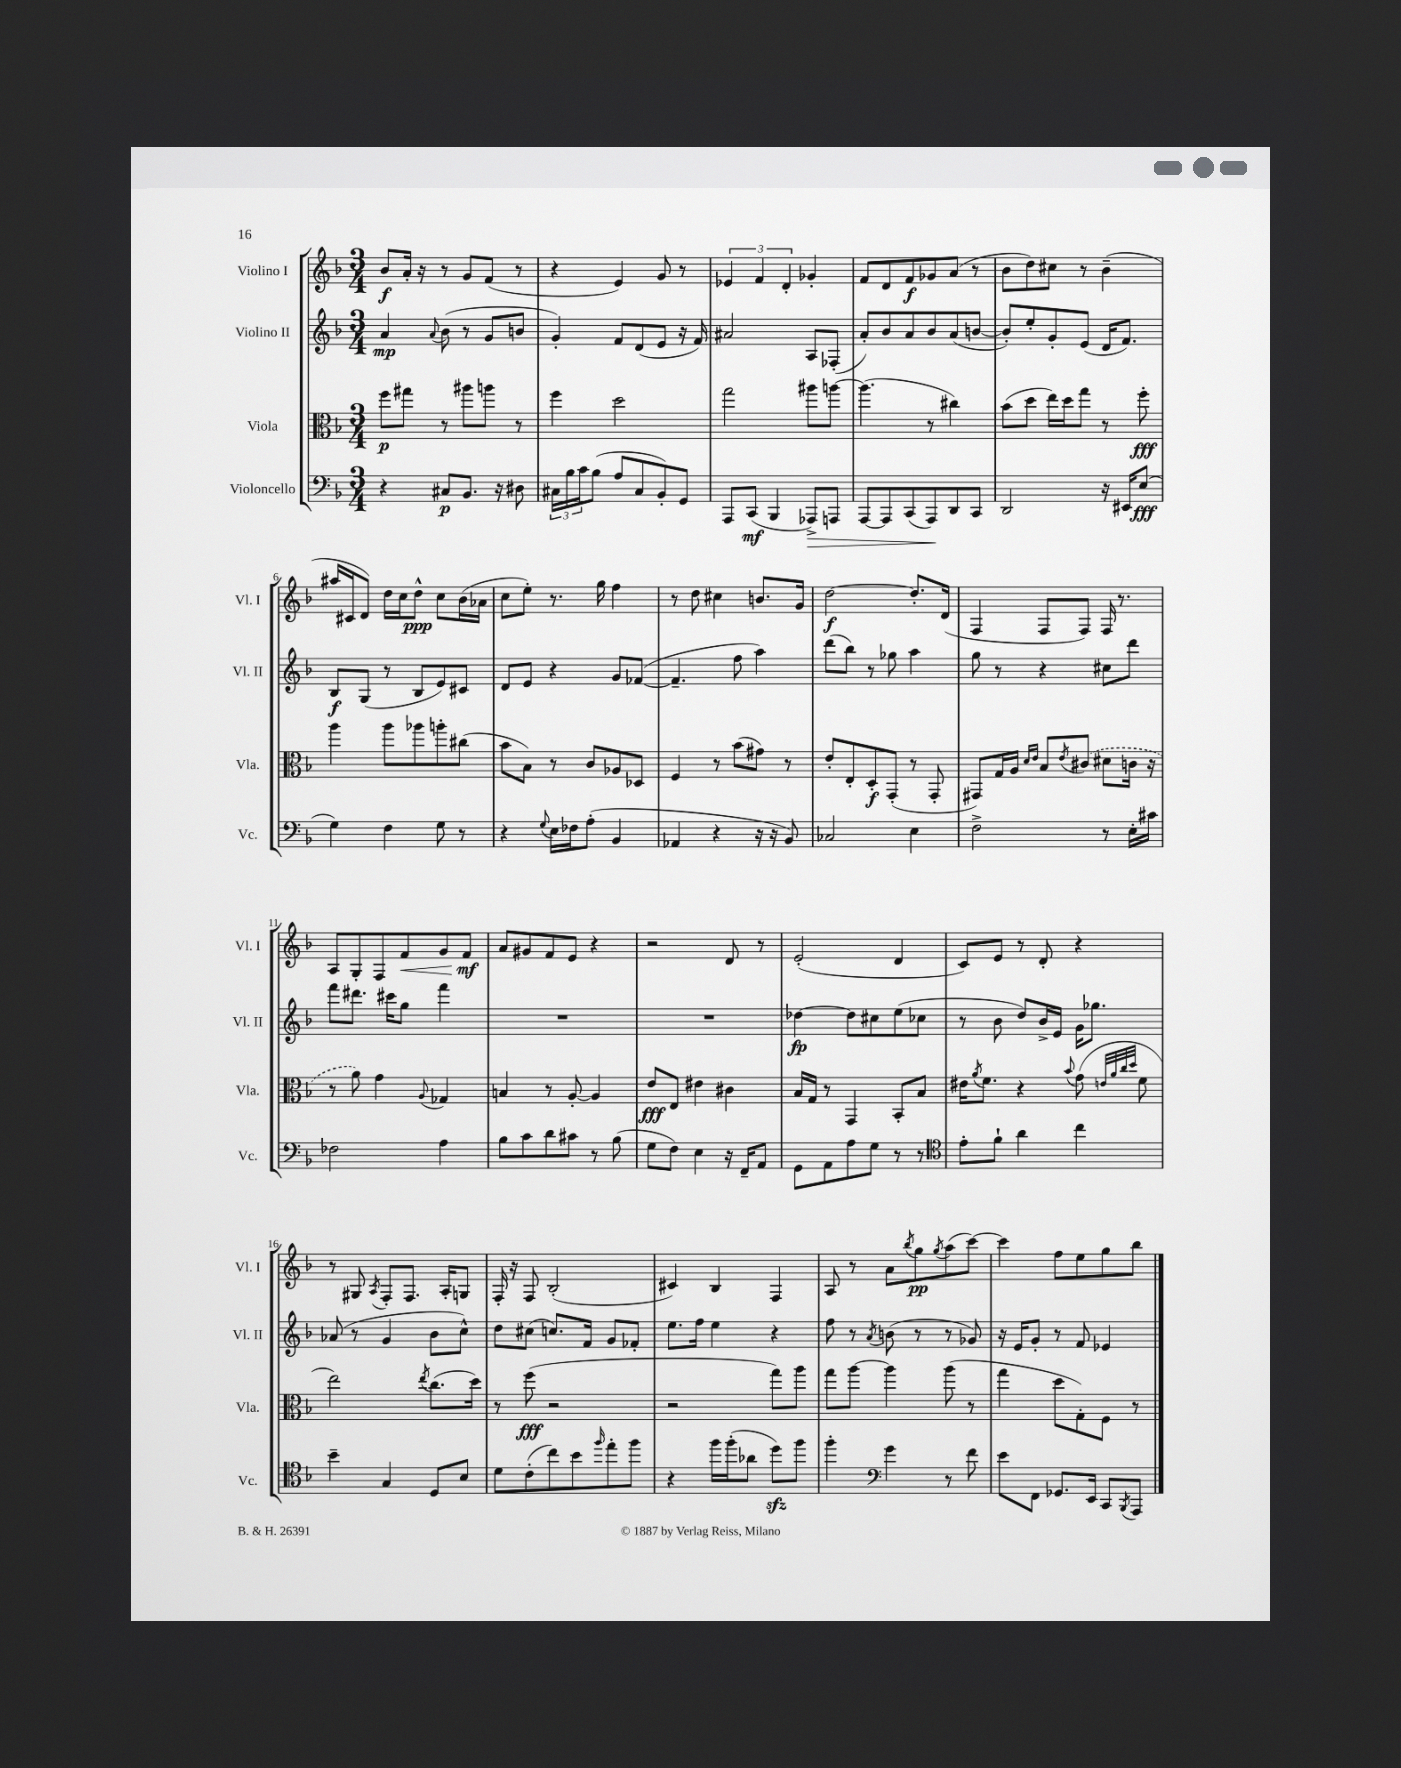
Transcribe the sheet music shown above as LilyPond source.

<<
\new StaffGroup <<
\new Staff = "s0" \with { instrumentName = "Violino I" shortInstrumentName = "Vl. I" } {
    \clef treble \key f \major \numericTimeSignature \time 3/4
    bes'8\f a'16-. r16 r8 g'8 f'8( r8 |
    r4 e'4) g'8 r8 |
    \tuplet 3/2 { ees'4 f'4 d'4-. } ges'4-. |
    f'8 d'8 f'8\f ges'8 a'8( r8 |
    bes'8 d''8) cis''8 r8 bes'4--( |
    ais''16 cis'16 d'8) d''16 c''16 d''8-^\ppp c''8 bes'16( aes'16 |
    c''8 e''8-.) r8. g''16 f''4 |
    r8 d''8 cis''4 b'8. g'16 |
    d''2~\f d''8.-. d'16( |
    f4 f8 f8) f16 r8. |
    a8 g8-. f8 f'8\< g'8 f'8\mf\! |
    a'8 gis'8 f'8 e'8 r4 |
    r2 d'8 r8 |
    e'2-.( d'4 |
    c'8) e'8 r8 d'8-. r4 |
    r8 gis8 \acciaccatura { a8 } f8-. f8. a16-. g8 |
    f16-. r16 f8 bes2-.( |
    cis'4) bes4 f4 |
    a8 r8 a'8 \acciaccatura { bes''8 } g''8\pp \acciaccatura { g''8 } a''8( c'''8~) |
    c'''4 f''8 e''8 g''8 bes''8 \bar "|." |
}
\new Staff = "s1" \with { instrumentName = "Violino II" shortInstrumentName = "Vl. II" } {
    \clef treble \key f \major \numericTimeSignature \time 3/4
    a'4\mp \appoggiatura { a'8 } bes'8( r8 g'8 b'8 |
    g'4-.) f'8 d'8( e'8 r16 f'16) |
    ais'2 a8 fes8-.( |
    a'8-.) bes'8 a'8 bes'8 a'8( b'8~ |
    b'8-.) e''8-. g'8-. e'8( d'16 f'8.) |
    bes8\f g8( r8 bes8 e'8) cis'8 |
    d'8 e'8 r4 g'8 fes'8~( |
    fes'4.-- f''8 a''4) |
    d'''8( bes''8) r8 ges''8 a''4 |
    g''8 r8 r4 cis''8 d'''8 |
    f'''8 dis'''8. cis'''16 g''8 f'''4 |
    R2. |
    R2. |
    des''4~\fp des''8 cis''8 e''8( ces''8 |
    r8 bes'8 d''8) bes'16-> e'16 g'16 ges''8. |
    aes'8( r8 g'4 bes'8 c''8-^) |
    d''8 cis''8( c''8.) f'16 g'8 fes'8-. |
    e''8. f''16 e''4 r4 |
    f''8 r8 \acciaccatura { a'8 } b'8( r8 r8 ges'8) |
    r16 e'16 g'8-. r8 f'8 ees'4 \bar "|." |
}
\new Staff = "s2" \with { instrumentName = "Viola" shortInstrumentName = "Vla." } {
    \clef alto \key f \major \numericTimeSignature \time 3/4
    f''8\p gis''8 r8 ais''8 a''8 r8 |
    f''4 d''2 |
    g''2 ais''8 a''8~ |
    a''4.( r8 cis''4) |
    bes'8( d''8 e''16) d''16 g''8 r8 f''8-.\fff |
    a''4 a''8 aes''8 a''8-. cis''8( |
    bes'8 bes8) r8 c'8 aes8 des8 |
    f4 r8 bes'8( gis'8) r8 |
    e'8-. e8-. d8-.\f g,8-.( r8 g,8-. |
    gis,8) g16 a16 \grace { d'16 e'16 } bes8 \acciaccatura { e'8 } \once \slurDashed cis'8( dis'8 c'16 r16 |
    r8 a'8) g'4 \appoggiatura { a8 } ges4 |
    b4 r8 a8~-. a4 |
    e'8\fff e8 eis'4 cis'4 |
    bes16 g16 r8 g,4 bes,8-. bes8 |
    eis'16 \acciaccatura { a'8 } f'8. r4 \appoggiatura { bes'8 } g'8( \grace { e'32 a'32 c''32 d''32 } f'8 |
    e''2) \acciaccatura { e''8 } c''8.( d''16) |
    r8 f''8\fff( r2 |
    r2 g''8) a''8 |
    g''8 a''8~ a''4 a''8( r8 |
    g''4 d''8 g8-.) f8 r8 \bar "|." |
}
\new Staff = "s3" \with { instrumentName = "Violoncello" shortInstrumentName = "Vc." } {
    \clef bass \key f \major \numericTimeSignature \time 3/4
    r4 cis8\p bes,8. r16 dis8 |
    \tuplet 3/2 { cis16 bes16 c'16 } bes8( a8 cis8 bes,8-.) g,8 |
    a,,8 c,8\mf( bes,,4 aes,,8->\>) a,,8 |
    a,,8~ a,,8 c,8( a,,8\!) d,8 c,8 |
    d,2 r16 eis,16 e8\fff( |
    g4) f4 g8 r8 |
    r4 \appoggiatura { g8 } e16 fes16 a8-.( bes,4 |
    aes,4 r4 r16 r16 bes,8) |
    ces2 e4 |
    f2-> r8 e16-. cis'16 |
    fes2 a4 |
    bes8 c'8 d'8 cis'8 r8 bes8( |
    g8 f8) e4 r16 f,16-- a,8 |
    g,8 a,8 a8 g8 r8 r8 |
    \clef tenor e'8-. f'8-! a'4 c''4 |
    bes'4-- g4 d8 bes8 |
    d'8 c'8-.( c''8) bes'8 \grace { f''16 } e''8-. f''8 |
    r4 f''16 f''16-.( aes'8 d''8\sfz) f''8 |
    f''4-. \clef bass g'4 r8 f'8 |
    e'8 f,8 ges,8. e,16 c,8 \acciaccatura { bes,,8 } a,,8 \bar "|." |
}
>>
>>
